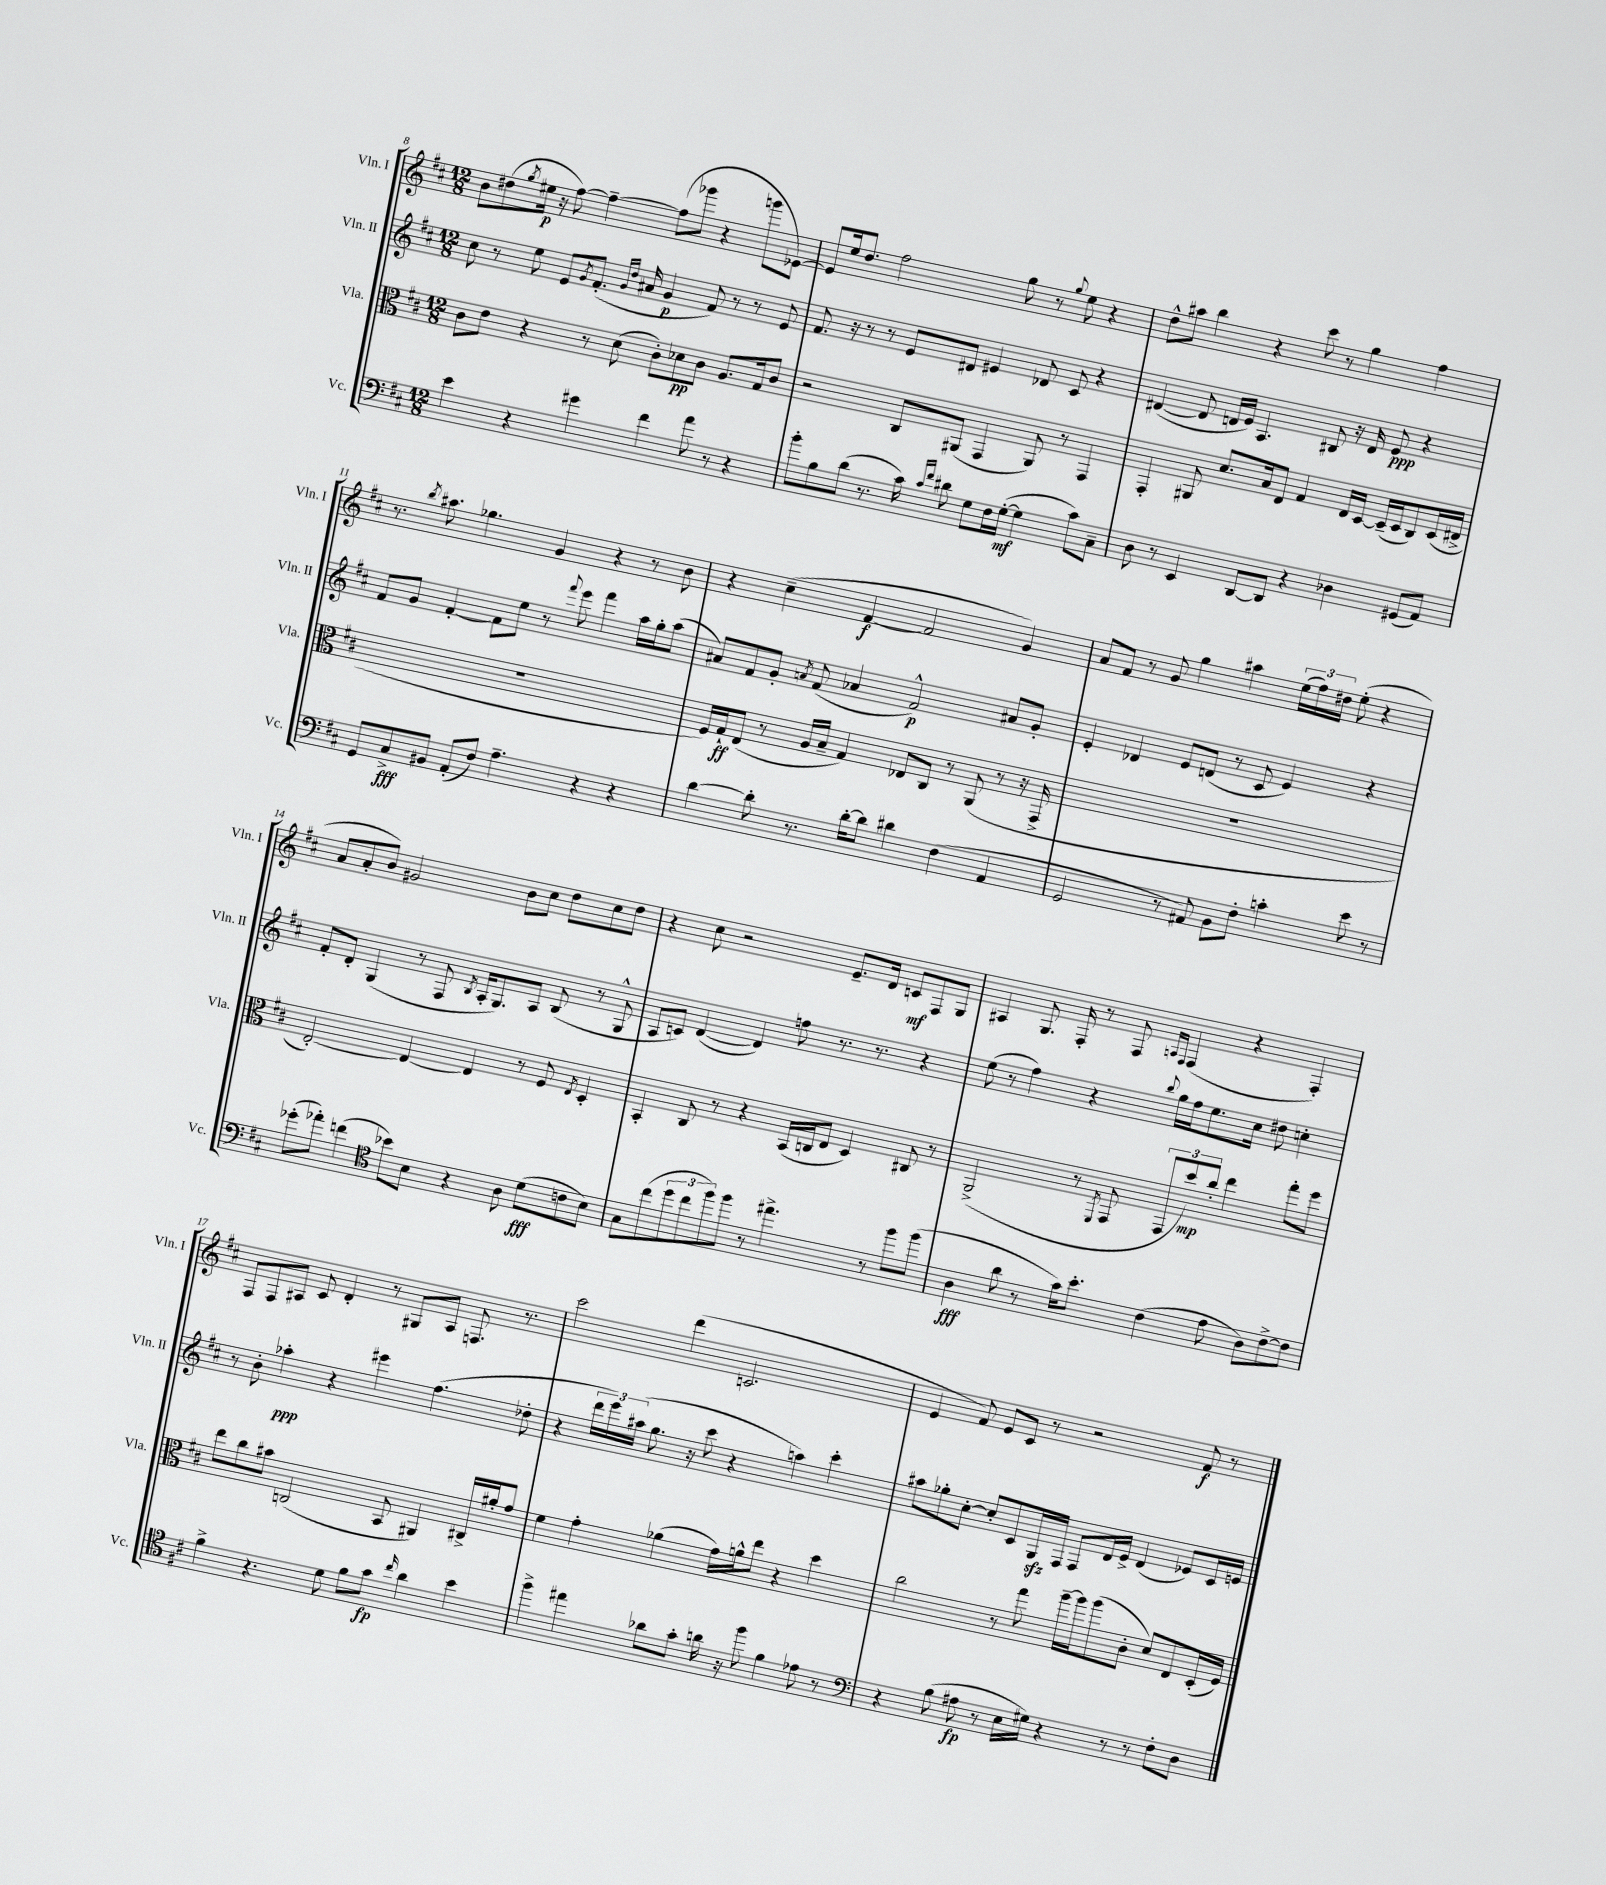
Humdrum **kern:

**kern	**kern	**kern	**kern
*staff4	*staff3	*staff2	*staff1
*clefF4	*clefC3	*clefG2	*clefG2
*k[f#c#]	*k[f#c#]	*k[f#c#]	*k[f#c#]
*M12/8	*M12/8	*M12/8	*M12/8
4e	8c#	8cc#	8b
.	8e	8r	(8dd#
.	.	.	8qgg
4r	4r	8ee	16ee#
.	.	.	16r
.	.	8e	[8ff#)
.	.	8qg	.
4g#	8r	(8.f#'	4ff#~_
.	(8d	.	.
.	.	16qqg	.
.	.	16qqdd	.
.	.	16a#	.
4f#	8c#')	4g	(8ff#]
.	8d-	.	8ggg-
8a	8c#	8f#)	4r
8r	8.A	8r	.
4r	.	8r	8ggg
.	16G	.	.
.	8c#	8e	[8e-)
=	=	=	=
8b'	2r	8.f#	8e-]
8B	.	.	16ee
.	.	16r	8.dd
(8d	.	8r	.
8.r	.	8r	2ff#
.	8C#	8e	.
16c#)	.	.	.
16qqc#	.	.	.
16qqf#	.	.	.
8d#	(8AA#	8d#	.
8G	4GG	4e#	.
16F#	.	.	8gg
([16G'	.	.	.
4G]	8AA#)	8d-	8r
.	.	.	8qqgg
.	8r	8c#	8ee
8c#)	4GG	4r	4r
8C#~	.	.	.
=	=	=	=
8D	4GG'	([4d#	8dd^^
8r	.	.	8aa#
4EE	8AA#	8d#]	4bb
.	8.d	16d	.
.	.	16e)	.
[8DD	.	4.A	4r
.	16B	.	.
8DD]	8E	.	.
4r	4G	.	8ccc#
.	.	8B#	8r
4D-	16E	16r	4gg
.	[16D	16d	.
.	(16D~]	8e	.
.	16D	.	.
(8GG#	8C#)	4r	4ff#
8AA)	(16D	.	.
.	16E#^	.	.
=	=	=	=
8GG	1.r	8f#	8.r
8C#^	.	8g	.
.	.	.	8qbb
.	.	.	8.aa#
8BB#	.	[4f#'	.
(8AA'	.	.	4.gg-
8F#)	.	8f#]	.
4.A~	.	8ee	.
.	.	8r	4g
.	.	8qqfff#	.
.	.	8eee	.
4r	.	4fff#	4r
4r	.	16aa	8r
.	.	16gg'	.
.	.	(8aa	8b
=	=	=	=
[4d	16F#)	8a#)	4r
.	16G`	.	.
.	(8E	8f#	.
8d']	8r	8g'	(4cc#~
.	.	8qa	.
8.r	16A	(8f#	.
.	16B~	.	.
.	4G)	4a-	[4f#
[16d'	.	.	.
8d]	.	.	.
4d#	8E-	2f#^^)	2f#]
.	8C#	.	.
(4F#	8r	.	.
.	(8AA	.	.
4AA	8r	8a#	4g)
.	16r	8g'	.
.	16GG^	.	.
=	=	=	=
2GG	1.r	4e'	8a
.	.	.	8f#
.	.	4d-	8r
.	.	.	8g
8r	.	8e	4gg
8AA#)	.	(8d	.
8BB	.	8r	4aa#
8F#'	.	8c#	.
4c'	.	4e)	(24ee
.	.	.	24ff#)
.	.	.	24dd#
.	.	.	(8ee'
8e	.	4r	4r
8r	.	.	.
=	=	=	=
(8g-'	[2E')	8f#'	8a
8a-')	.	8d'	8a'
(4f	.	(4G	8b)
.	.	.	2g#
*clefC4	*	*	*
8b-)	4E_	8r	.
8B	.	8F#	.
.	.	8qB	.
4r	4E]	16A'	.
.	.	8.G)	.
.	.	.	8b
8A	8r	8A	8cc#
(8d	8F#	(8B	8dd
.	8qE	.	.
8c	4D'	8r	8cc#
8B)	.	8G^^	8dd
=	=	=	=
8G	4BB'	8A	4r
(8cc#	.	8c)	.
12dd	8C#	([4d	8cc#
12cc#	.	.	.
.	8r	.	2r
12ff#)	.	.	.
8ff#	4r	4d])	.
8r	.	.	.
4.ee#^	(16BB	8ff	.
.	16C	.	.
.	8E	8.r	8.e~
.	4D)	.	.
.	.	8.r	16d
8r	.	.	8c
8ff#	8C#	4r	8F#
(8ff#	8r	.	8G
=	=	=	=
4A	(2AA^	(8ee	4A#
.	.	8r	.
8a	.	4ff#)	8.G
8r	.	.	.
.	.	.	16F#'
16g)	8r	4r	8r
8.b'	.	.	.
.	8qFF#	.	.
.	8GG	.	8F#
.	.	.	16qqA
.	.	8qqbb	16qqF#
(4c#	12GG	16gg	(4F#
.	.	16ff#	.
.	12dd)	.	.
.	.	8.ee	.
.	12cc#'	.	.
8e	4ee	.	4r
.	.	16cc#	.
8A)	.	8dd#	.
[8c#^	8gg'	4cc'	4F#')
8c#]	8ff#	.	.
=	=	=	=
4f#^	8ee	8r	8F#
.	8cc#	8b'	8F#
4.r	8b#	4aa-'	8A#
.	(2C	.	8c#
.	.	4r	4d'
8d	.	.	.
8f#	.	4eee#	8r
8g	8BB	.	8G#
16qqcc#	.	.	.
4a	4AA#)	(4.ff#	8A#
.	.	.	8.F
4b	16C#^	.	.
.	16a#'	.	8.r
.	8g	8dd-'	.
=	=	=	=
4ff#^	4f#	4r	2ccc#
4ee#	4g'	24ddd	.
.	.	24eee)	.
.	.	(24aa#	.
.	.	8.gg	.
8a-	(4a-	.	(4ddd
.	.	16r	.
8g'	.	8ccc#	.
16a	16g)	4r	2.c
16r	16a^^	.	.
8ff#	8ee	.	.
4f#	4r	4aa)	.
8e-	4dd	4ccc#'	.
8r	.	.	.
=	=	=	=
*clefF4	*	*	*
4r	2cc#	8aa#	4e
.	.	8gg-'	.
(8B	.	[8cc#'	8f#)
8A#	.	8cc#']	8e
8r	8r	8c#	8c#
16E	8gg	16G	8r
16G#)	.	16F#	.
4r	[16aa~	8F#	2r
.	16aa]	.	.
.	(8aa	16d	.
.	.	16e^	.
8r	8c#'	(4d	.
8r	8d)	.	.
8F#'	8E	8e-)	8f#
8D	(16D'	16c#	8r
.	16F#)	16e	.
==	==	==	==
*-	*-	*-	*-
